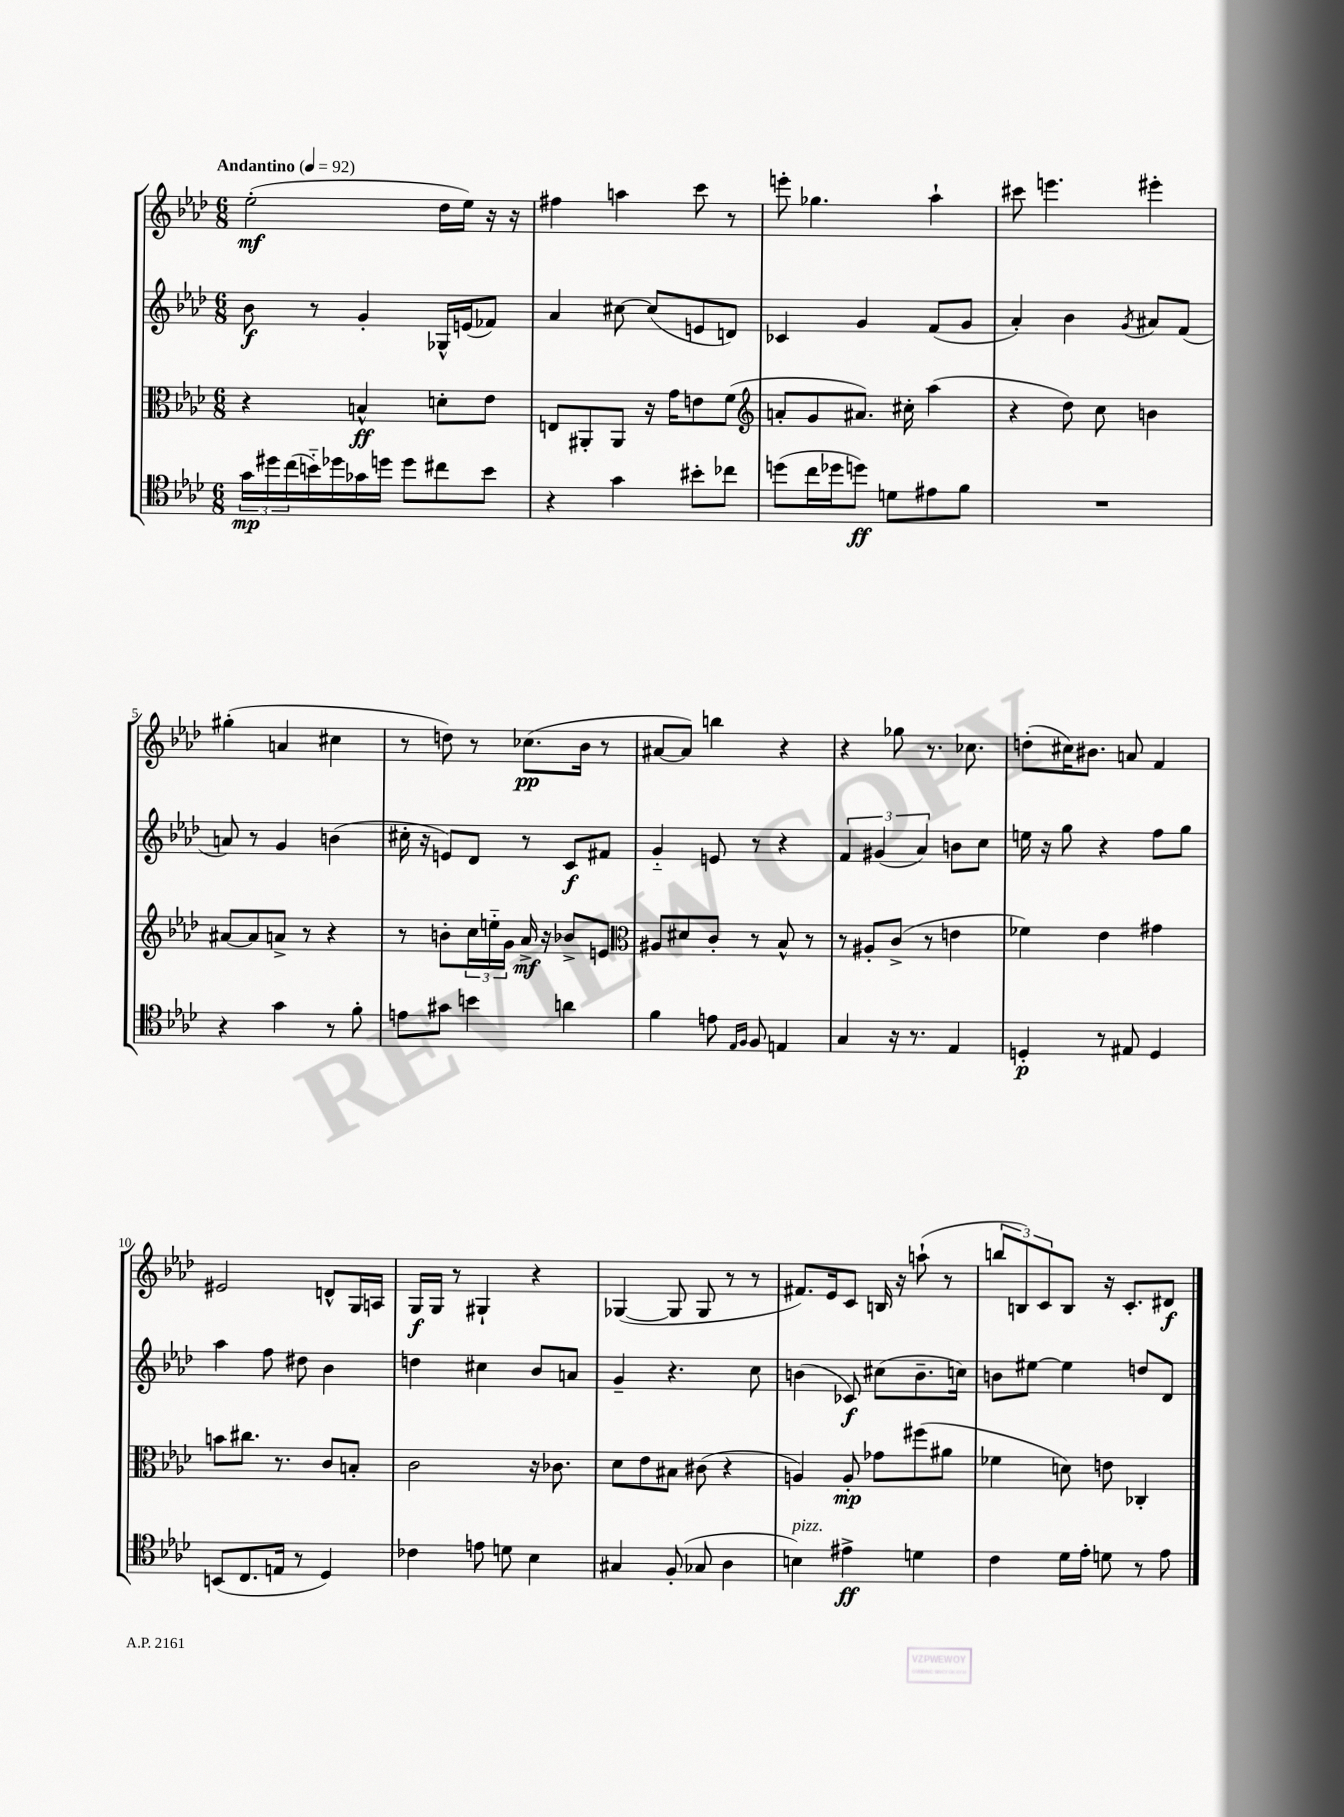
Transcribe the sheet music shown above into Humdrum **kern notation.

**kern	**dynam	**kern	**dynam	**kern	**dynam	**kern	**dynam
*part4	*part4	*part3	*part3	*part2	*part2	*part1	*part1
*staff4	*staff4	*staff3	*staff3	*staff2	*staff2	*staff1	*staff1
*clefC4	*	*clefC3	*	*clefG2	*	*clefG2	*
*k[b-e-a-d-]	*	*k[b-e-a-d-]	*	*k[b-e-a-d-]	*	*k[b-e-a-d-]	*
*M6/8	*	*M6/8	*	*M6/8	*	*M6/8	*
*MM92	*	*MM92	*	*MM92	*	*MM92	*
=1	=1	=1	=1	=1	=1	=1	=1
!	!	!	!	!	!	!LO:TX:a:B:t=Andantino	!
24g\LL	mp	4r	.	8b-\	f	(2ee-'\	mf
24dd#X\	.	.	.	.	.	.	.
(24cc\	.	.	.	.	.	.	.
16bn\)	.	.	.	8r	.	.	.
16dd-X\	.	.	.	.	.	.	.
16g-X\	.	4Bn^^/	ff	4g'/	.	.	.
16ddn\JJ	.	.	.	.	.	.	.
8dd\L	.	.	.	.	.	.	.
8cc#X\	.	8dn'\L	.	16G-X^^/LL	.	16dd-\LL	.
.	.	.	.	(16en/J	.	16ee-\JJ)	.
8b\J	.	8e-\J	.	8f-X/J)	.	16r	.
.	.	.	.	.	.	16r	.
=2	=2	=2	=2	=2	=2	=2	=2
4r	.	8En/L	.	4a-/	.	4ff#X\	.
.	.	8AA#X'/	.	.	.	.	.
4g\	.	8AA#/J	.	[8cc#X\	.	4aan\	.
.	.	16r	.	(8cc#/L]	.	.	.
.	.	16g\KL	.	.	.	.	.
8b#X'\L	.	8en\	.	8en/	.	8ccc\	.
8cc-X\J	.	(8f\J	.	8dn/J)	.	8r	.
=3	=3	=3	=3	=3	=3	=3	=3
*	*	*clefG2	*	*	*	*	*
(8ddn\L	.	8an'/L	.	4c-X/	.	8eeen'\	.
16cc\L	.	8g/	.	.	.	4.gg-X\	.
16dd-X\J	.	.	.	.	.	.	.
8ddn\J)	ff	8.a#X/J)	.	4g/	.	.	.
8dn\L	.	.	.	.	.	.	.
.	.	16cc#X'\	.	.	.	.	.
8e#X\	.	(4aa-\	.	(8f/L	.	4aa-`\	.
8f\J	.	.	.	8g/J	.	.	.
=4	=4	=4	=4	=4	=4	=4	=4
2.r	.	4r	.	4a-'/)	.	8ccc#X\	.
.	.	.	.	.	.	4.eeen\	.
.	.	8dd-\)	.	4b-\	.	.	.
.	.	8cc\	.	.	.	.	.
.	.	.	.	8qg/	.	.	.
.	.	4bn\	.	8a#X/L	.	4eee#X'\	.
.	.	.	.	(8f/J	.	.	.
!!LO:LB:g=z
=5	=5	=5	=5	=5	=5	=5	=5
4r	.	[8a#X/L	.	8an/)	.	(4gg#X'\	.
.	.	8a#/]	.	8r	.	.	.
4g\	.	8an^/J	.	4g/	.	4an/	.
.	.	8r	.	.	.	.	.
8r	.	4r	.	(4bn\	.	4cc#X\	.
8f'\	.	.	.	.	.	.	.
=6	=6	=6	=6	=6	=6	=6	=6
8en\L	.	8r	.	16cc#X'\	.	8r	.
.	.	.	.	16r	.	.	.
8g#X\J	.	8bn'\L	.	8en/L)	.	8ddn\)	.
4bn\	.	24cc\L	.	8d-/J	.	8r	.
.	.	24een\	.	.	.	.	.
.	.	24g\JJ	.	.	.	.	.
.	.	16a-^/	mf	8r	.	(8.cc-X\L	pp
.	.	16r	.	.	.	.	.
4an\	.	8b-X^/L	.	8c/L	f	.	.
.	.	.	.	.	.	16b-\Jk	.
.	.	8en/J	.	8f#X/J	.	8r	.
=7	=7	=7	=7	=7	=7	=7	=7
*	*	*clefC3	*	*	*	*	*
4f\	.	8A#X/L	.	4g/	.	[8a#X/L	.
.	.	8d#X/	.	.	.	8a#/J])	.
8en\	.	8c'/J	.	8en/	.	4bbn\	.
16qqE-/LL	.	.	.	.	.	.	.
16qqF/JJ	.	.	.	.	.	.	.
8F/	.	8r	.	8r	.	.	.
4En/	.	8B-^^/	.	4r	.	4r	.
.	.	8r	.	.	.	.	.
=8	=8	=8	=8	=8	=8	=8	=8
4G/	.	8r	.	6f/	.	4r	.
.	.	8A#X'/L	.	.	.	.	.
.	.	.	.	(6g#X/	.	.	.
16r	.	(8c^/J	.	.	.	8gg-X\	.
8.r	.	.	.	.	.	.	.
.	.	.	.	6a-/)	.	.	.
.	.	8r	.	.	.	8.r	.
4E-/	.	4en\	.	8bn\L	.	.	.
.	.	.	.	.	.	8.cc-X\	.
.	.	.	.	8cc\J	.	.	.
=9	=9	=9	=9	=9	=9	=9	=9
4Dn'/	p	4f-X\)	.	16een\	.	(8ddn'\L	.
.	.	.	.	16r	.	.	.
.	.	.	.	8gg\	.	16cc#X\K)	.
.	.	.	.	.	.	8.b#X\J	.
8r	.	4e-\	.	4r	.	.	.
8E#X/	.	.	.	.	.	8an/	.
4D/	.	4g#X\	.	8ff\L	.	4f/	.
.	.	.	.	8gg\J	.	.	.
!!LO:LB:g=z
=10	=10	=10	=10	=10	=10	=10	=10
(8BBn/L	.	8bn\L	.	4aa-\	.	2e#X/	.
8.C/	.	8.cc#X\J	.	.	.	.	.
.	.	.	.	8ff\	.	.	.
16En/Jk	.	8.r	.	.	.	.	.
8r	.	.	.	8dd#X\	.	.	.
4D-/)	.	8c/L	.	4b-\	.	8dn^^/L	.
.	.	8Bn'/J	.	.	.	16G/L	.
.	.	.	.	.	.	16An/JJ	.
=11	=11	=11	=11	=11	=11	=11	=11
4c-X\	.	2c\	.	4ddn\	.	16G/LL	f
.	.	.	.	.	.	16G/JJ	.
.	.	.	.	.	.	8r	.
8en\	.	.	.	4cc#X\	.	4G#X`/	.
8dn\	.	.	.	.	.	.	.
4B-\	.	16r	.	8b-/L	.	4r	.
.	.	8.c-X\	.	.	.	.	.
.	.	.	.	8an/J	.	.	.
=12	=12	=12	=12	=12	=12	=12	=12
4G#X/	.	8d-\L	.	4g~/	.	([4G-X/	.
.	.	8e-\	.	.	.	.	.
(8F'/	.	8B#X\J	.	4.r	.	8G-/]	.
8G-X/	.	(8c#X\	.	.	.	8G-/	.
4A-\	.	4r	.	.	.	8r	.
.	.	.	.	8cc\	.	8r	.
=13	=13	=13	=13	=13	=13	=13	=13
!LO:TX:a:i:t=pizz.	!	!	!	!	!	!	!
4Bn\)	.	4An/)	.	(4bn\	.	8.f#X/L)	.
.	.	.	.	.	.	16e-/k	.
4e#X^\	ff	8A'/	mp	8c-X/)	f	8c/J	.
.	.	8g-X\L	.	(8cc#X\L	.	16Bn/	.
.	.	.	.	.	.	16r	.
4dn\	.	(8ff#X\	.	8.b~\	.	(8aan`\	.
.	.	8a#X\J	.	.	.	8r	.
.	.	.	.	16ccn\Jk)	.	.	.
=14	=14	=14	=14	=14	=14	=14	=14
4c\	.	4f-X\	.	8bn\L	.	12bbn/L	.
.	.	.	.	.	.	12Bn/)	.
.	.	.	.	[8ee#X\J	.	.	.
.	.	.	.	.	.	12c/	.
16d-\LL	.	8dn\)	.	4ee#\]	.	8B/J	.
16e-'\JJ	.	.	.	.	.	.	.
8dn\	.	8en\	.	.	.	16r	.
.	.	.	.	.	.	8.c'/L	.
8r	.	4C-X'/	.	8ddn/L	.	.	.
8e-\	.	.	.	8d-/J	.	8d#X/J	f
==	==	==	==	==	==	==	==
*-	*-	*-	*-	*-	*-	*-	*-
